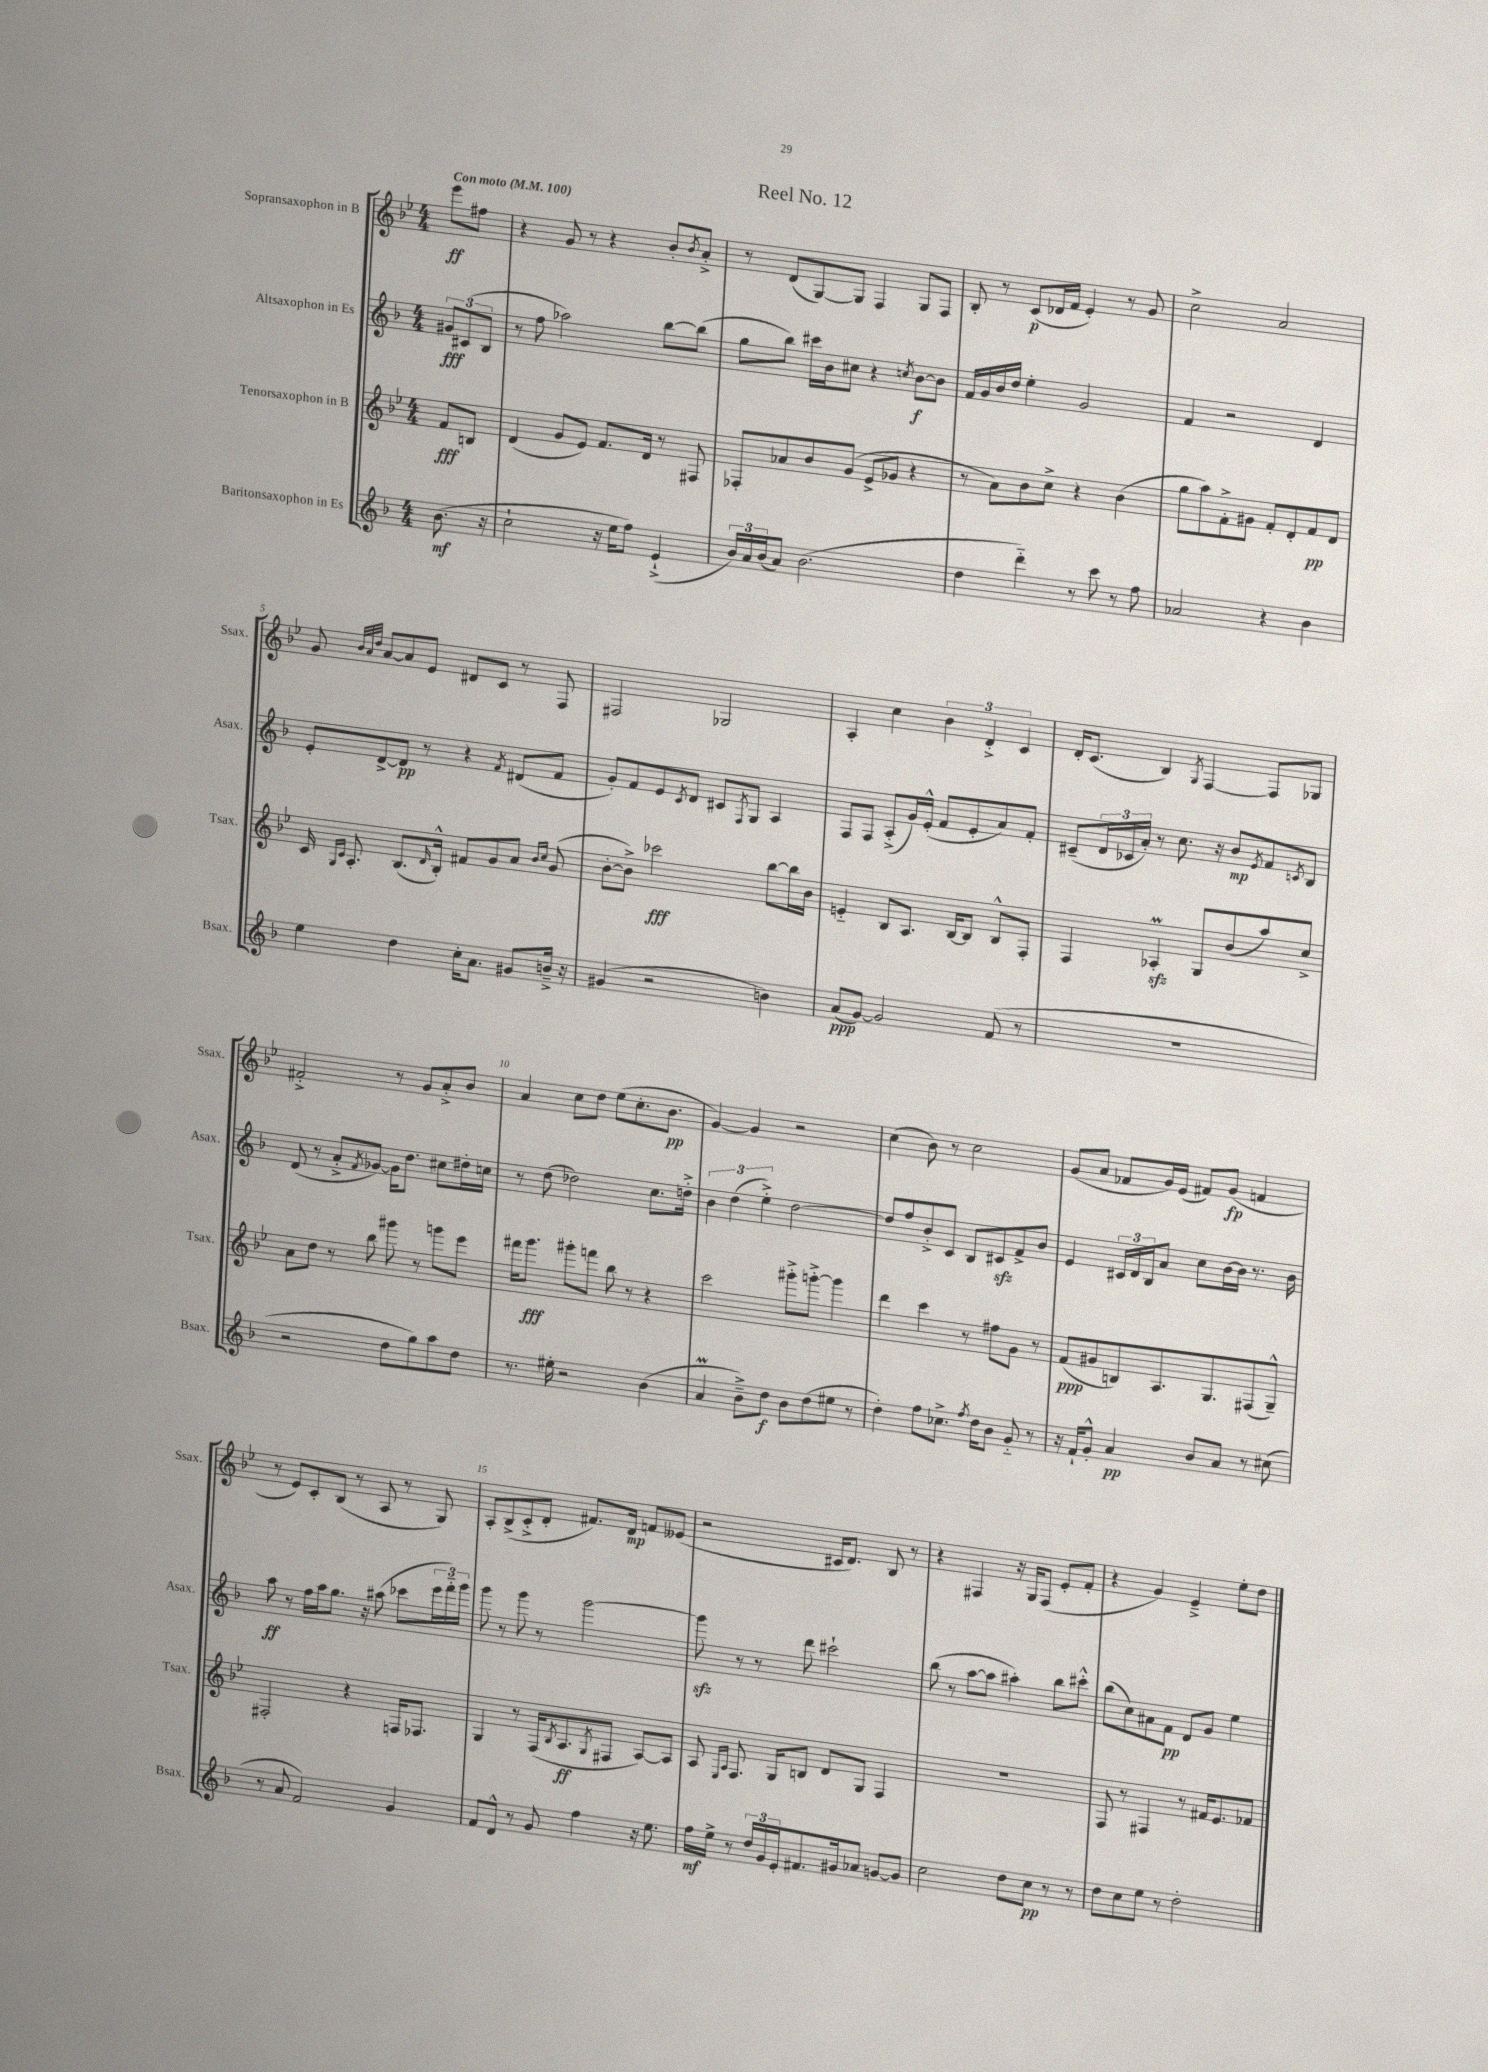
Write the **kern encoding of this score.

**kern	**dynam	**kern	**dynam	**kern	**dynam	**kern	**dynam
*part4	*part4	*part3	*part3	*part2	*part2	*part1	*part1
*staff4	*staff4	*staff3	*staff3	*staff2	*staff2	*staff1	*staff1
*I"Baritonsaxophon in Es	*	*I"Tenorsaxophon in B	*	*I"Altsaxophon in Es	*	*I"Sopransaxophon in B	*
*I'Bsax.	*	*I'Tsax.	*	*I'Asax.	*	*I'Ssax.	*
*clefG2	*	*clefG2	*	*clefG2	*	*clefG2	*
*k[b-]	*	*k[b-e-]	*	*k[b-]	*	*k[b-e-]	*
*M4/4	*	*M4/4	*	*M4/4	*	*M4/4	*
*MM100	*	*MM100	*	*MM100	*	*MM100	*
=	=	=	=	=	=	=	=
!	!	!	!	!	!	!LO:TX:a:B:t=Con moto	!
(8.b-\	mf	8f/L	fff	12g#X/L	fff	8eee-\L	ff
.	.	.	.	(12c#X/	.	.	.
.	.	8Bn/J	.	.	.	8ff#X\J	.
.	.	.	.	12B-/J	.	.	.
16r	.	.	.	.	.	.	.
=1	=1	=1	=1	=1	=1	=1	=1
2cc`\	.	(4d/	.	8r	.	4r	.
.	.	.	.	8ff\	.	.	.
.	.	8g/L	.	2aa-X\)	.	8g/	.
.	.	8e-/J)	.	.	.	8r	.
16r	.	8.f/L	.	.	.	4r	.
16ee\KL	.	.	.	.	.	.	.
8ff\J)	.	.	.	.	.	.	.
.	.	16d/Jk	.	.	.	.	.
(4e`^/	.	8r	.	[8bb-\L	.	8b-'/L	.
.	.	.	.	.	.	8qb-/	.
.	.	8F#X/	.	(8bb-\J]	.	8a'^/J	.
=2	=2	=2	=2	=2	=2	=2	=2
24b-/LL)	.	8F-X'/L	.	8gg\L	.	8r	.
24a/	.	.	.	.	.	.	.
(24b-/J	.	.	.	.	.	.	.
8a/J)	.	8a-X/	.	8bb-\J)	.	(8d/L	.
(2.b-\	.	8b-/	.	16ccc#X\LL	.	[8G/)	.
.	.	.	.	16b-\J	.	.	.
.	.	(8g/J	.	8cc#X\J	.	8G/J]	.
.	.	8e-^/L	.	4r	.	4F/	.
.	.	8g-X/J	.	.	.	.	.
.	.	.	.	8qccn/	.	.	.
.	.	4r	.	[8b-\L	f	8G/L	.
.	.	.	.	8b-\J]	.	8F/J	.
=3	=3	=3	=3	=3	=3	=3	=3
4dd\	.	8r	.	16f/LL	.	8B-'/	.
.	.	.	.	16g/	.	.	.
.	.	8a\L)	.	16b-/	.	8r	.
.	.	.	.	16dd/JJ	.	.	.
4ddd\)	.	8b-\	.	4ee'\	.	(8c/L	p
.	.	8cc^\J	.	.	.	16d-X/L	.
.	.	.	.	.	.	16f/JJ	.
8r	.	4r	.	2g/	.	4e-'/)	.
8ccc\	.	.	.	.	.	.	.
8r	.	(4b-\	.	.	.	8r	.
8ff\	.	.	.	.	.	8g/	.
=4	=4	=4	=4	=4	=4	=4	=4
2a-X/	.	8gg\L	.	4f/	.	2cc^\	.
.	.	8aa\)	.	.	.	.	.
.	.	8f'^\	.	2r	.	.	.
.	.	8g#X\J	.	.	.	.	.
4r	.	8f'/L	.	.	.	2a/	.
.	.	8d'/	.	.	.	.	.
4b-\	.	8f/	pp	4d/	.	.	.
.	.	8d/J	.	.	.	.	.
!!LO:LB:g=z
=5	=5	=5	=5	=5	=5	=5	=5
4ee\	.	16c/	.	8e'/L	.	8g/	.
.	.	16qqG/LL	.	.	.	.	.
.	.	16qqc/JJ	.	.	.	.	.
.	.	8.A'/	.	.	.	.	.
.	.	.	.	.	.	32qqb-/LLL	.
.	.	.	.	.	.	32qqa/	.
.	.	.	.	.	.	32qqdd/JJJ	.
.	.	.	.	[8d^/	.	[8a/L	.
4dd\	.	(8.B-/L	.	8d/J]	pp	8a/]	.
.	.	.	.	8r	.	8e-/J	.
.	.	16qqd/	.	.	.	.	.
.	.	16B-'^^/Jk)	.	.	.	.	.
16cc'\KL	.	8f#X/L	.	4r	.	8d#X/L	.
8.a\J	.	.	.	.	.	.	.
.	.	8g/	.	.	.	8c/J	.
.	.	.	.	8qf/	.	.	.
8g#X/L	.	8a/J	.	(8d#X/L	.	8r	.
.	.	16qqb-/LL	.	.	.	.	.
.	.	16qqcc/JJ	.	.	.	.	.
16bn~^/Jk	.	(8g/	.	8f/J	.	8F/	.
16r	.	.	.	.	.	.	.
=6	=6	=6	=6	=6	=6	=6	=6
(4g#X/	.	[8b-'\L	.	8g'/L)	.	2F#X/	.
.	.	8b-^\J])	.	8f/	.	.	.
2r	.	2ccc-X\	fff	8e/	.	.	.
.	.	.	.	8qc/	.	.	.
.	.	.	.	8d/J	.	.	.
.	.	.	.	8c#X/L	.	2G-X/	.
.	.	.	.	8qF/	.	.	.
.	.	.	.	8G/J	.	.	.
4bn\)	.	[8bb-\L	.	4A/	.	.	.
.	.	16bb-\L]	.	.	.	.	.
.	.	16b-\JJ	.	.	.	.	.
=7	=7	=7	=7	=7	=7	=7	=7
(8a/L	ppp	4en/	.	8F/L	.	4A'/	.
[8g/J)	.	.	.	8F/J	.	.	.
2g/]	.	8B-/L	.	(8A'^/L	.	4cc\	.
.	.	8.A/J	.	16g/L)	.	.	.
.	.	.	.	(16e'^^/JJ	.	.	.
.	.	.	.	8f/L	.	6b-\	.
.	.	[16B-/KL	.	.	.	.	.
.	.	8B-/J]	.	8e'/	.	.	.
.	.	.	.	.	.	6d'^/	.
(8f/	.	8B-^^/L	.	8a/)	.	.	.
.	.	.	.	.	.	6c/	.
8r	.	8F'/J	.	8f'/J	.	.	.
=8	=8	=8	=8	=8	=8	=8	=8
1r	.	4F/	.	(8c#X~/L	.	16d'/KL	.
.	.	.	.	.	.	(8.c/J	.
.	.	.	.	24d/L	.	.	.
.	.	.	.	24c-X/	.	.	.
.	.	.	.	24a'/JJ)	.	.	.
.	.	4A-XzzM'/	.	8r	.	4B-/)	.
.	.	.	.	8.cc\	.	.	.
.	.	.	.	.	.	8qG/	.
.	.	8G/L	.	.	.	[4F/	.
.	.	.	.	16r	.	.	.
.	.	(8b-/	.	8b-/L	mp	.	.
.	.	.	.	8qe/	.	.	.
.	.	8aa/)	.	8f/	.	8F/L]	.
.	.	.	.	8qcn/	.	.	.
.	.	8cc^/J	.	8B-/J	.	8G-X/J	.
!!LO:LB:g=z
=9	=9	=9	=9	=9	=9	=9	=9
2r	.	8a\L	.	(8d/	.	2f#X'^/	.
.	.	8dd\J	.	8r	.	.	.
.	.	8r	.	8a'^/L	.	.	.
.	.	.	.	8qf/	.	.	.
.	.	8bb-\	.	[8g-X/J)	.	.	.
8dd\L	.	8ggg#X\	.	16g-\KL]	.	8r	.
.	.	.	.	8.dd\J	.	.	.
8gg\)	.	8r	.	.	.	8g/L	.
8aa\	.	8gggn\L	.	8cc#X\L	.	8a'^/	.
8dd\J	.	8eee-\J	.	16dd#X'\L	.	8b-/J	.
.	.	.	.	16ccn\JJ	.	.	.
=10	=10	=10	=10	=10	=10	=10	=10
8.r	.	16fff#X\KL	.	8r	.	4a/	.
.	.	8.ggg\J	fff	.	.	.	.
.	.	.	.	(8dd\	.	.	.
16ee#X'\	.	.	.	.	.	.	.
2r	.	8ggg#X'\L	.	2dd-X\)	.	8cc\L	.
.	.	8fffn\J	.	.	.	8dd\J	.
.	.	8bb-\	.	.	.	(8ee-\L	.
.	.	8r	.	.	.	8.cc'\	.
(4b-\	.	4r	.	8.cc\L	.	.	.
.	.	.	.	.	.	8.b-\J	pp
.	.	.	.	16ddn'^\Jk	.	.	.
=11	=11	=11	=11	=11	=11	=11	=11
4am/	.	2ccc\	.	6b-\	.	[4g/)	.
.	.	.	.	(6dd\	.	.	.
8b-~^\L)	.	.	.	.	.	4g/]	.
.	.	.	.	6ee'^\)	.	.	.
8dd\J	f	.	.	.	.	.	.
8b-\L	.	8ggg#X'^\L	.	[2dd\	.	2r	.
(8dd\	.	[8gggn'^\J	.	.	.	.	.
8ee#X\J	.	4ggg\]	.	.	.	.	.
8r	.	.	.	.	.	.	.
=12	=12	=12	=12	=12	=12	=12	=12
4dd'\)	.	4ddd\	.	8dd/L]	.	(4cc\	.
.	.	.	.	8ff/	.	.	.
8ff\L	.	4ccc\	.	8b-'^/	.	8b-\)	.
8.cc-X^\J	.	.	.	8c/J	.	8r	.
.	.	8r	.	8B-/L	.	2cc\	.
8qff/	.	.	.	.	.	.	.
16dd\KL	.	.	.	.	.	.	.
8b-\J	.	8ff#X\L	.	8c#Xzz/	.	.	.
8g/	.	8g\J	.	8f^/	.	.	.
8r	.	8r	.	8b-/J	.	.	.
=13	=13	=13	=13	=13	=13	=13	=13
16r	.	(8f/L	ppp	4e/	.	(8g/L	.
16f`/KL	.	.	.	.	.	.	.
8g'^^/J	.	8g#X/	.	.	.	8a/J	.
4a/	pp	8Bn/)	.	24c#X/LL	.	8f-X/L	.
.	.	.	.	24d/	.	.	.
.	.	.	.	24B-/J	.	.	.
.	.	8.A/	.	8a/J	.	16g/L)	.
.	.	.	.	.	.	(16e-/JJ	.
8b-/L	.	.	.	8cc\L	.	8f#X/L)	.
.	.	8.G/	.	.	.	.	.
8a/J	.	.	.	[16b-\L	.	(8g/J	fp
.	.	.	.	16b-\JJ]	.	.	.
8r	.	(8F#X/	.	8.r	.	4fn/	.
(8cc#X\	.	8G~^^/J)	.	.	.	.	.
.	.	.	.	16b-\	.	.	.
!!LO:LB:g=z
=14	=14	=14	=14	=14	=14	=14	=14
8r	.	2F#X'/	.	8aa\	ff	8r	.
8a/	.	.	.	8r	.	8e-/L)	.
2f/)	.	.	.	16ff\LL	.	8c'/	.
.	.	.	.	16aa\J	.	.	.
.	.	.	.	8.gg\J	.	(8B-/J	.
.	.	4r	.	.	.	8r	.
.	.	.	.	16r	.	.	.
.	.	.	.	(8aa#X\	.	8A/	.
4g/	.	16Fn/KL	.	8ccc-X\L	.	8r	.
.	.	8.F-X/J	.	.	.	.	.
.	.	.	.	24eee\L	.	8G/)	.
.	.	.	.	24fff\)	.	.	.
.	.	.	.	24ggg\JJ	.	.	.
=15	=15	=15	=15	=15	=15	=15	=15
8f/L	.	4G/	.	8ggg\	.	8A'/L	.
8d^^/J	.	.	.	8r	.	(8B-^/	.
8r	.	8r	.	8ggg\	.	8c'^/	.
8g/	.	(16F/KL	.	8r	.	8d'/J	.
.	.	8qB-/	.	.	.	.	.
.	.	8.A/	ff	.	.	.	.
4ff\	.	.	.	[2ggg\	.	8.f#X/L)	.
.	.	8qG/	.	.	.	.	.
.	.	8F#X/J	.	.	.	.	.
.	.	.	.	.	.	16d/Jk	mp
16r	.	[8A/L)	.	.	.	8fn/L	.
8.ee\	.	.	.	.	.	.	.
.	.	8A/J]	.	.	.	(8e--X/J	.
=16	=16	=16	=16	=16	=16	=16	=16
16ff\LL	mf	8A/	.	8gggzz\]	.	2r	.
16ee^\JJ	.	.	.	.	.	.	.
.	.	16qqE-/LL	.	.	.	.	.
.	.	16qqA/JJ	.	.	.	.	.
8r	.	8.F/	.	8r	.	.	.
24dd/LL	.	.	.	8r	.	.	.
24g/	.	.	.	.	.	.	.
.	.	16G/KL	.	.	.	.	.
24e'/J	.	.	.	.	.	.	.
8.f#X/	.	8Bn/J	.	8ddd\	.	.	.
.	.	8d/L	.	2ccc#X`\	.	16c#X/KL	.
16g#X/k	.	.	.	.	.	8.d/J)	.
8a-X/J	.	8G/J	.	.	.	.	.
[8gn/L	.	4F/	.	.	.	8B-/	.
8g/J]	.	.	.	.	.	8r	.
=17	=17	=17	=17	=17	=17	=17	=17
2cc\	.	1r	.	(8bb-\	.	4r	.
.	.	.	.	8r	.	.	.
.	.	.	.	[8aa\L	.	4F#X/	.
.	.	.	.	8aa\J]	.	.	.
8dd\L	.	.	.	4aa#X'\)	.	16r	.
.	.	.	.	.	.	16G/KL	.
8cc\J	pp	.	.	.	.	(8F#/J	.
8r	.	.	.	8bb-\L	.	8e-'/L	.
8r	.	.	.	8ccc#X'^^\J	.	8f'/J	.
=18	=18	=18	=18	=18	=18	=18	=18
8dd\L	.	8F/	.	(8bb-\L	.	4r	.
8cc\	.	8r	.	8cc\)	.	.	.
8ee\J	.	4F#X/	.	8a#X\	.	4g/)	.
8r	.	.	.	8f\J	pp	.	.
2dd'\	.	8r	.	8d/L	.	4e-~^/	.
.	.	16f#X/KL	.	8g/J	.	.	.
.	.	8.e-/	.	.	.	.	.
.	.	.	.	4ee\	.	8ee-'\L	.
.	.	8f-X/J	.	.	.	8dd\J	.
==	==	==	==	==	==	==	==
*-	*-	*-	*-	*-	*-	*-	*-
